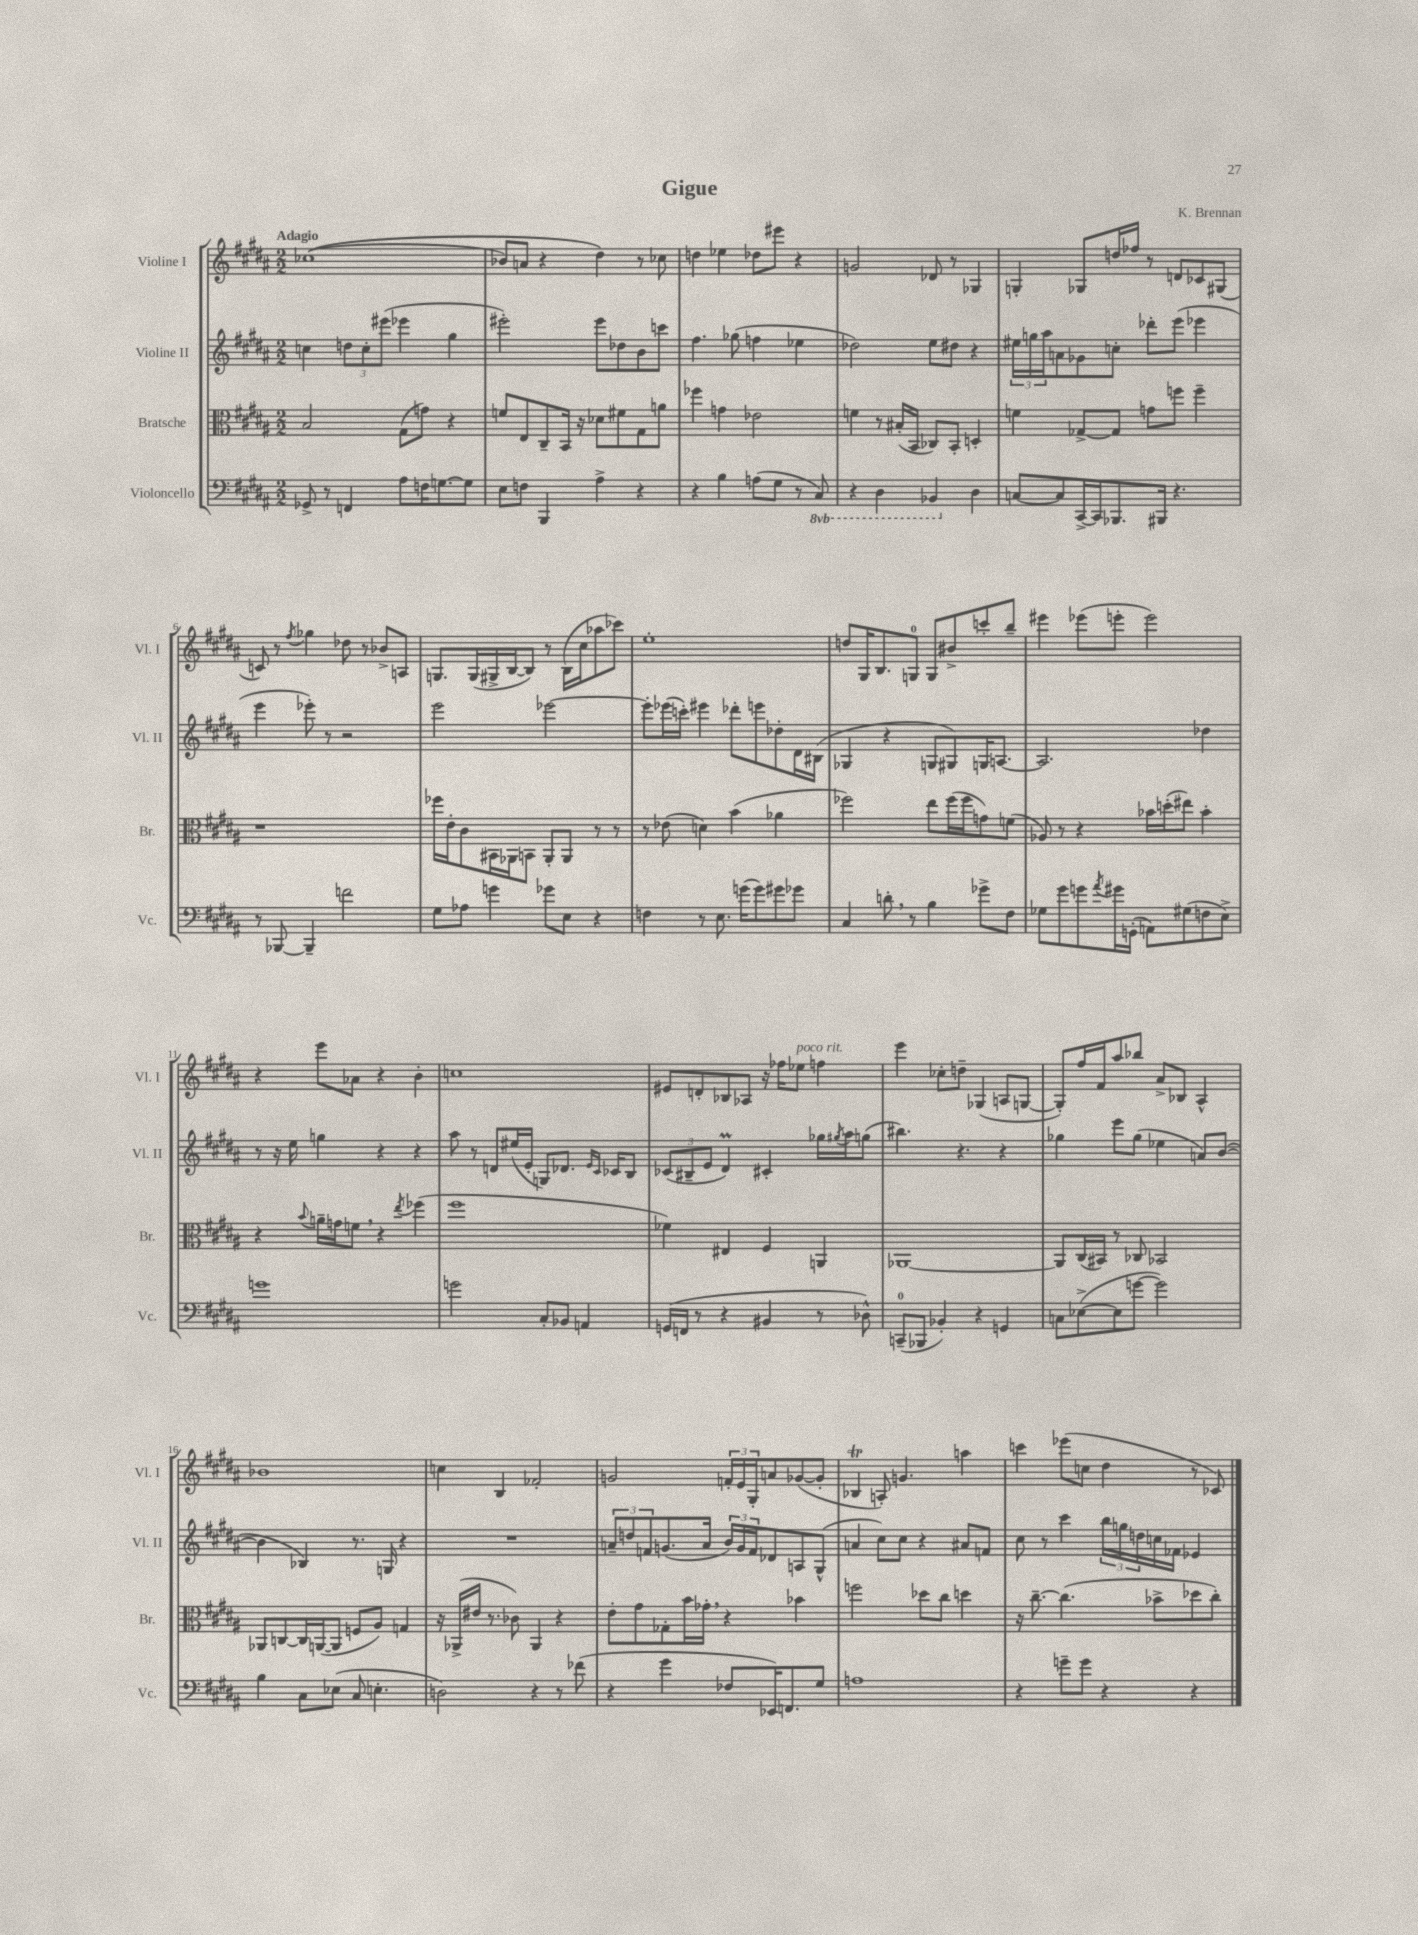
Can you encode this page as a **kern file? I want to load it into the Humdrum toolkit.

**kern	**kern	**kern	**kern
*part4	*part3	*part2	*part1
*staff4	*staff3	*staff2	*staff1
*I"Violoncello	*I"Bratsche	*I"Violine II	*I"Violine I
*I'Vc.	*I'Br.	*I'Vl. II	*I'Vl. I
*clefF4	*clefC3	*clefG2	*clefG2
*k[f#c#g#d#a#]	*k[f#c#g#d#a#]	*k[f#c#g#d#a#]	*k[f#c#g#d#a#]
*M2/2	*M2/2	*M2/2	*M2/2
=1	=1	=1	=1
!	!	!	!LO:TX:a:B:t=Adagio
8GG-X^/	2B/	4ccn\	((1cc-X
8r	.	.	.
4FFn/	.	12ddn\L	.
.	.	12cc'\	.
.	.	(12eee#X\J	.
8A#\L	(8G#\L	4eee-X\	.
16Fn\K	8gn\J)	.	.
[8.Gn\	.	.	.
.	4r	4gg#\	.
8G\J]	.	.	.
=2	=2	=2	=2
8E\L	8fn/L	2eee#X'\)	8b-X/L)
8Fn\J	8E/	.	8an/J
4BBB/	8C#~/	.	4r
.	16BB/Jk	.	.
.	16r	.	.
4A#^\	8d-X\L	8eee#\L	4dd#\)
.	8f#X\	8dd-X\	.
4r	8G#\	8b\	8r
.	8an\J	8cccn\J	8cc-X\
=3	=3	=3	=3
4r	4ff-X\	4.ff#\	4ddn\
4B\	4gn\	.	4ee-X\
.	.	(8gg-X\	.
(8An\L	2e-X\	4ffn\	8dd-X\L
8G#\J	.	.	8eee#X\J
8r	.	4ee-X\	4r
*8ba	*	*	*
8CC#/)	.	.	.
=4	=4	=4	=4
4r	4fn\	2dd-X\)	2gn/
4DD#\	8r	.	.
.	(16B#X'/LL	.	.
.	16BB/JJ	.	.
4BBB-X/	8C-X/L)	8ee\L	8d-X/
.	8BB'/J	8dd#X\J	8r
*X8ba	*	*	*
4D#\	4Dn'/	4r	4G-X/
=5	=5	=5	=5
[8Cn/L	4fn\	24ee#X\LL	4Gn'/
.	.	24ggn\	.
.	.	24aa#\J	.
8C/]	.	8an\	.
[16CC#^/L	[8G-X^/L	8g-X\	8G-X/L
16CC#/J]	.	.	.
8.BBB-X/	8G-/J]	8ccn'\J	16ddn/L
.	.	.	16ff-X/JJ
.	8gn\L	8ddd-X'\L	8r
16BBB#X/Jk	.	.	.
4.r	8ffn\J	(8eee\J	8dn/L
.	4ff~\	4eee-X\	8c-X/
.	.	.	(8G#X/J
!!LO:LB:g=z
=6	=6	=6	=6
8r	1r	4eee\	8cn/)
[8BBB-X/	.	.	8r
.	.	.	8qff#/
4BBB-~/]	.	8eee-X'\)	4gg-X\
.	.	8r	.
2fn\	.	2r	8dd-X\
.	.	.	8r
.	.	.	8b-X^/L
.	.	.	8An/J
=7	=7	=7	=7
8G#\L	16ff-X\LL	2eee\	8.Gn/L
.	16e'\J	.	.
8A-X\J	8c#\	.	.
.	.	.	(16G/L
4gn\	16BB#X\L	.	16G#X^/
.	16AA-X\J	.	[16B/J
.	8BBn\J	.	8B/J])
8g-X\L	8AA-'/L	[2eee-X\	8r
8E\J	8AA-/J	.	(16B\LL
.	.	.	16cc#\J
4r	8r	.	8aa-X\
.	8r	.	8ccc-X\J)
=8	=8	=8	=8
4Fn\	8r	8eee-'\L]	1ee'
.	(8e-X\	(16eee-X\L	.
.	.	16cccn'\JJ)	.
8r	4dn\)	4eee#X\	.
8.E\	.	.	.
.	(4b\	8ddd-X'\L	.
(16gn\KL	.	.	.
8g\)	.	8eeen\	.
8g#X\	4a-X\	8dd-X'\	.
8g-X\J	.	16d#\L	.
.	.	(16B#X\JJ	.
=9	=9	=9	=9
4C#/	2ff-X\)	4G-X/	8ddn/L
.	.	.	16G#/K
.	.	.	8.B/
8dn',\	.	4r	.
8r	.	.	8Gn/J
4B\	8ee\L	8Gn/L	8G/L
.	(16ff-\L	8G#X/)	8b#X^/
.	16ff-\J	.	.
8g-X^\L	8gn\)	16Gn/K	8cccn'/
.	.	[8.An/J	.
8F#\J	(8fn\J	.	8bb~/J
=10	=10	=10	=10
8G-X\L	8A-X/)	2.A/]	4eee#X\
8g#\	8r	.	.
8gn\	4r	.	(8eee-X\L
8qa#/	.	.	.
16g#X\L	.	.	8eeen'\J
(16GGn'\JJ	.	.	.
8AAn\L)	16b-X\LL	.	2eee\)
.	(16ddn'\J	.	.
(8G#X\	8ee#X\J)	.	.
8Fn\	4b-'\	4dd-X\	.
8E^\J)	.	.	.
!!LO:LB:g=z
=11	=11	=11	=11
1gn	4r	8r	4r
.	.	16r	.
.	.	16ee\	.
.	8qqb/	.	.
.	16an~\LL	4ggn\	8eee\L
.	16gn\J	.	.
.	8fn,\J	.	8a-X\J
.	4r	4r	4r
.	8qee/	.	.
.	(4ff-X\	4r	4b'\
=12	=12	=12	=12
2gn\	1ff#	8aa#\	1ccn
.	.	8r	.
.	.	8dn/L	.
.	.	(16ee#X/L	.
.	.	16e'/JJ	.
8C#'/L	.	8Gn/L)	.
8BB-X/J	.	8.d-X/J	.
4AAn/	.	.	.
.	.	16qqe/LL	.
.	.	16qqc#/JJ	.
.	.	16c-X/KL	.
.	.	8B/J	.
=13	=13	=13	=13
(16GGn/LL	4f-X\)	(12c-X/L	8e#X/L
16FFn/JJ	.	.	.
.	.	12B#X~/	.
8r	.	.	8dn'/
.	.	12e/J	.
4r	4E#X/	4d#m/)	8B-X/
.	.	.	8A-X/J
4BB#X/	4F#/	4c#X'/	16r
.	.	.	16ff-X\KL
!	!	!	!LO:TX:a:i:t=poco rit.
.	.	.	8ee-X\J
8r	4AAn/	16gg-X\LL	4ffn\
.	.	8qgg#X/	.
.	.	16aa#\J	.
8D-X^^\)	.	(8ggn\J	.
=14	=14	=14	=14
(8CCn~/L	[1AA-X	4.bb#X\)	4eee\
8BBB-X/J	.	.	.
4BB-X'/)	.	.	8cc-X'\L
.	.	4.r	8ddn~\J
4r	.	.	(4G-X/
4GGn/	.	4r	8An/L
.	.	.	[8Gn/J
=15	=15	=15	=15
8Cn\L	8AA-/L]	4gg-X\	8G'/L])
([8E-X^\	(16C#/L	.	16ff#/L
.	16BB#X/JJ)	.	16f#/J
8E-\]	8r	8eee\L	8aa#/
[8gn\J	8C-X/	(8gg-\J	8bb-X/J
2g\])	2BB-X/	4ee-X\	8a#^/L
.	.	.	8B-X/J
.	.	8an/L)	4A#^^/
.	.	([8b/J	.
!!LO:LB:g=z
=16	=16	=16	=16
4B\	8AA-X/L	4b\]	1b-X
.	[8Cn/	.	.
8C#\L	16C/L]	4B-X/)	.
.	([16AAn/J	.	.
(8E-X\J	8AA/J]	.	.
8C#/	8Fn/L	8.r	.
4.En'\	8A#/J)	.	.
.	.	16Gn/	.
.	4Gn/	4r	.
=17	=17	=17	=17
2Dn\)	16r	1r	4ccn\
.	(16AA-X^/LL	.	.
.	16e#X/JJ	.	.
.	8.r	.	.
.	.	.	4B/
.	8c-X\)	.	.
4r	4AA-/	.	2f-X'/
8r	4r	.	.
(8f-X\	.	.	.
=18	=18	=18	=18
4r	8e'\L	12an~/L	2gn/
.	.	12ddn/	.
.	8g#\	.	.
.	.	12fn/	.
4g#\	8G-X'\	(8.gn/	.
.	16b\L	.	.
.	16g-X',\JJ	16a/Jk	.
8F-X/L	4r	24b/LL)	24fn'/LL
.	.	24g/	24e/
.	.	24f/J	24G#'/J
16EE-X/K)	.	8d-X/	8an/
8.FFn/	.	.	.
.	4b-X\	8An/	([8g-X/
8G#/J	.	(8G#^^/J	8g-'/J]
=19	=19	=19	=19
1An	2ffn\	4an/	4B-XT/
.	.	8cc#\L)	8An'/)
.	.	8cc#\J	4.gn/
.	8dd-X\L	4r	.
.	8cc#\J	.	.
.	4ddn\	8a#X/L	4aan\
.	.	8fn/J	.
=20	=20	=20	=20
4r	16r	8cc#\	4cccn\
.	[8.cc#~\	.	.
.	.	8r	.
8gn~\L	(4.cc#\]	4ccc#\	(8eee-X\L
8g\J	.	.	8ccn\J
4r	.	24bb\LL	4dd#\
.	.	24ggn\	.
.	.	24ddn\	.
.	8b-X^\L	16ccn\	.
.	.	16f-X\JJ	.
4r	8dd-X\	4e-X/	8r
.	8cc#'\J)	.	8c-X/)
==	==	==	==
*-	*-	*-	*-
